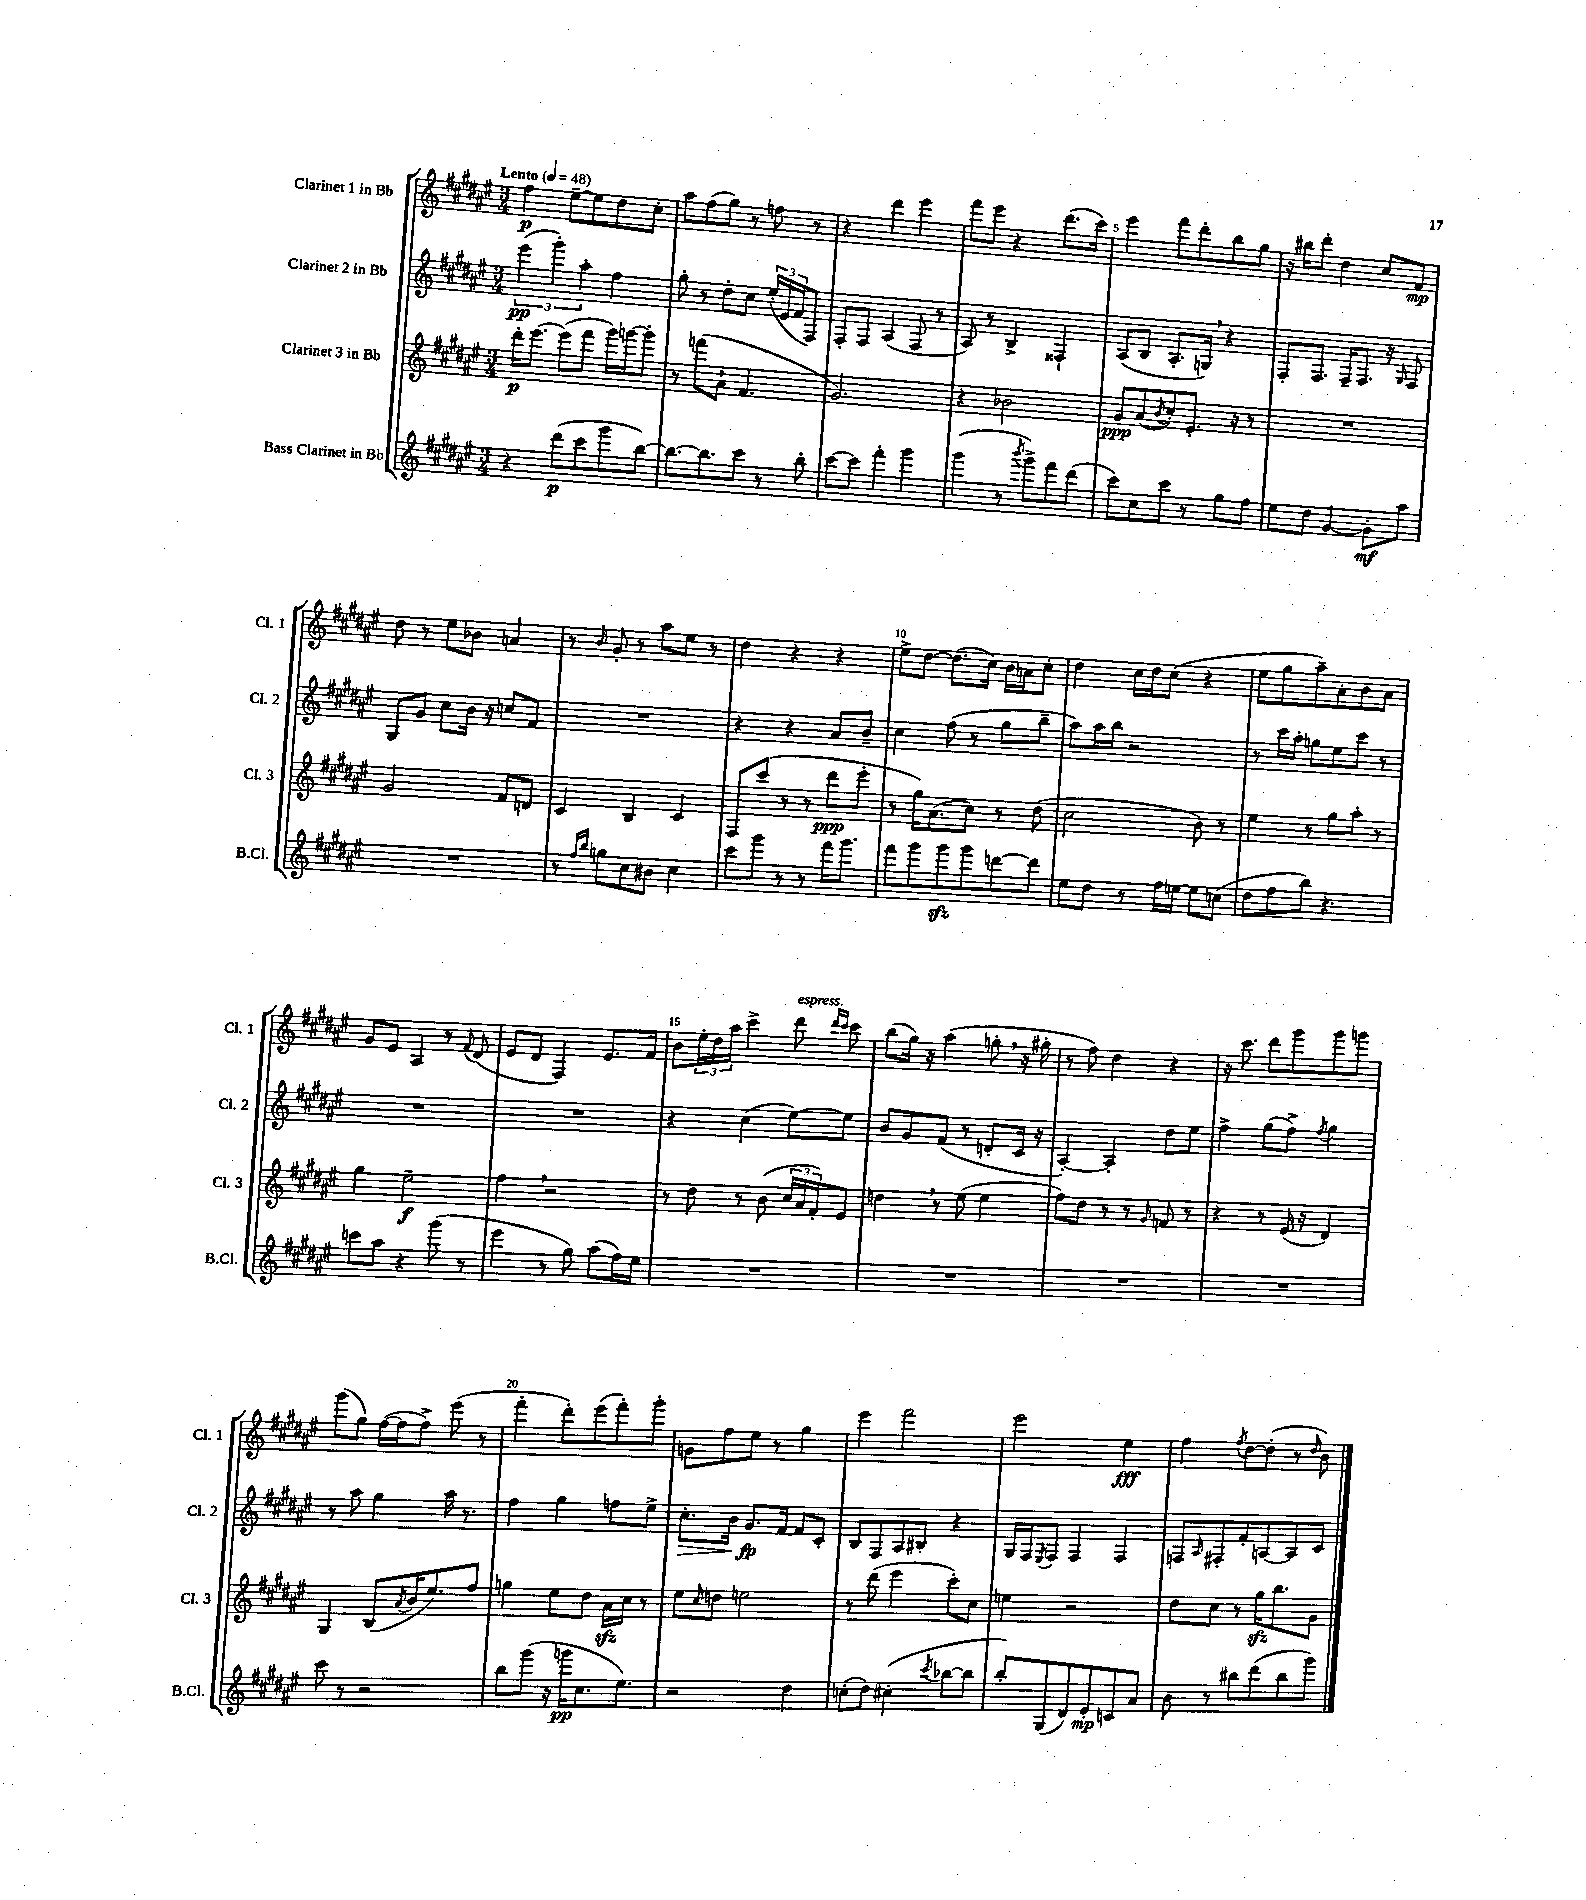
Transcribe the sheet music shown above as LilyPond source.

<<
\new StaffGroup <<
\new Staff = "s0" \with { instrumentName = "Clarinet 1 in Bb" shortInstrumentName = "Cl. 1" } {
    \clef treble \key fis \major \numericTimeSignature \time 3/4 \tempo "Lento" 4 = 48
    fis''4\p eis''8~-- eis''8 dis''8 cis''8-. |
    ais''8 fis''8( gis''8) r8 f''8 r8 |
    r4 dis'''4 eis'''4 |
    fis'''8 eis'''8 r4 dis'''8.( cis'''16) |
    eis'''4 fis'''8 dis'''8-. b''8 gis''8 |
    r16 bis''16 dis'''8-. dis''4 cis''8 fis'8\mp |
    dis''8 r8 eis''8 bes'8 a'4 |
    r8 \grace { b'16 } gis'8-. r8 ais''8 eis''8 r8 |
    dis''4 r4 r4 |
    eis''8-> dis''8~ dis''8.( cis''16) b'16 a'16 cis''8-. |
    dis''4 cis''16 dis''16 cis''8( r4 |
    eis''8 gis''8 ais''8--) ais'8-. b'8 ais'8 |
    gis'8 eis'8 ais4 r8 \appoggiatura { fis'8 } dis'8( |
    eis'8 dis'8 fis4) eis'8. fis'16 |
    b'8 \tuplet 3/2 { eis''16-. dis''16 ais''16 } cis'''4-> dis'''8^\markup { \italic "espress." } \grace { dis'''16 cis'''16 } cis'''8 |
    b''8( gis''16) r16 ais''4( g''8-. \breathe r16 gis''16-. |
    r8 fis''8) dis''4 r4 |
    r16 cis'''8. dis'''8 gis'''8 gis'''8 g'''8 |
    gis'''8( gis''8) fis''16~( fis''16 fis''8->) eis'''8( r8 |
    fis'''4-. dis'''8-.) eis'''8( fis'''8-.) gis'''8-. |
    g'8 fis''8 eis''8 r8 gis''4 |
    eis'''4 fis'''2 |
    eis'''2 eis''4\fff |
    fis''4 \acciaccatura { fis''8 } dis''8~ dis''8-.( r8 \grace { dis''16 } b'8) \bar "|." |
}
\new Staff = "s1" \with { instrumentName = "Clarinet 2 in Bb" shortInstrumentName = "Cl. 2" } {
    \clef treble \key fis \major \numericTimeSignature \time 3/4
    \tuplet 3/2 { eis'''4\pp( gis'''4-.) ais''4-. } fis''4 |
    gis''8-. r8 dis''8-. cis''8 \tuplet 3/2 { eis''16-.( eis'16 fis'16 } fis8) |
    fis8-. fis8 ais4( fis8 r8 |
    ais8) r8 b4-> fisis4-! |
    ais8( b8 ais8.-. g16) \breathe r4 |
    fis8-. fis8. fis16-- fis8. r16 \grace { gis16 } fis8 |
    gis8 gis'8 cis''8 b'16 r16 c''8 fis'8 |
    R2. |
    r4 r4 ais'8 b'8-- |
    cis''4 fis''8( r8 gis''8 b''8-- |
    ais''8) ais''16 b''16 r2 |
    r8 cis'''16 ais''16-. g''8 eis''8 cis'''8 r8 |
    R2. |
    R2. |
    r4 cis''4( eis''8~) eis''8 |
    b'8 gis'8 fis'8( r8 d'8-. cis'16 r16 |
    ais4~-.) ais4-. dis''8 eis''8 |
    fis''4-> gis''8( fis''8->) \acciaccatura { fis''8 } gis''4 |
    r8 ais''8 gis''4 ais''16 r8. |
    fis''4 gis''4 f''8 eis''8-> |
    cis''8.-.\> b'16 gis'8.\fp\! fis'16~ fis'8 cis'8-. |
    b8 fis8 ais8 bis8-. r4 |
    gis16 fis16 \acciaccatura { eis8 } fis8 fis4 fis4 |
    f8 \grace { ais16 } fis8-. fis'8-. a8~ a8 cis'8 \bar "|." |
}
\new Staff = "s2" \with { instrumentName = "Clarinet 3 in Bb" shortInstrumentName = "Cl. 3" } {
    \clef treble \key fis \major \numericTimeSignature \time 3/4
    dis'''16-.\p eis'''8.~ eis'''8( fis'''8 gis'''16) g'''16~ g'''8-. |
    r8 f'''8( ais'8-! fis'4. |
    gis'2.) |
    r4 bes'2 |
    gis'8\ppp ais'8( \acciaccatura { b'8 } cis''8-.) eis'8.-. r16 r8 |
    R2. |
    gis'2 fis'8 d'8 |
    cis'4 b4 cis'4 |
    fis8 cis'''8( r8 r8 dis'''8\ppp eis'''8-. |
    r8 gis''16) ais'8.( cis''8) r8 dis''8( |
    cis''2 b'8) r8 |
    eis''4 r8 gis''8 ais''8-. r8 |
    gis''4 eis''2--\f |
    fis''4 \breathe r2 |
    r8 dis''8 r8 b'8( \tuplet 3/2 { cis''16 ais'16 fis'16-.) } eis'8 |
    d''4 \breathe r8 eis''8( eis''4 |
    fis''8) dis''8 r8 r8 \grace { gis'16 } f'8 r8 |
    r4 r8 eis'16( r16 dis'4) |
    gis4 b8( \acciaccatura { ais'8 } b'16 eis''8.) fis''8 |
    g''4 eis''8 dis''8 ais'16\sfz cis''16 r8 |
    eis''8 \grace { cis''16 } d''8 e''2 |
    r8 dis'''8( eis'''4 cis'''8-.) cis''8 |
    e''4 r2 |
    dis''8 cis''8 r8 gis''16\sfz b''8. gis'8 \bar "|." |
}
\new Staff = "s3" \with { instrumentName = "Bass Clarinet in Bb" shortInstrumentName = "B.Cl." } {
    \clef treble \key fis \major \numericTimeSignature \time 3/4
    r4 dis'''8\p( cis'''8 gis'''8 b''8~) |
    b''8.~ b''8. cis'''8 r8 b''8-. |
    cis'''8~ cis'''8 fis'''4-. gis'''4 |
    gis'''4( r8 \acciaccatura { b'''8 } gis'''8->) fis'''8 dis'''8( |
    cis'''8) cis''8 cis'''8 r8 gis''8 fis''8 |
    eis''8 dis''8 gis'4~ gis'8-.\mf ais''8 |
    R2. |
    r8 \grace { fis''16 b''16 } g''8 cis''8 bis'8 cis''4 |
    cis'''8 gis'''8 r8 r8 fis'''16 gis'''8. |
    fis'''8 gis'''8 gis'''8\sfz gis'''8 d'''8~ d'''8 |
    eis''8 dis''8 r8 fis''16 e''16~ e''8 c''8( |
    dis''8 fis''8 b''8) r4. |
    c'''8 ais''8 r4 gis'''8( r8 |
    eis'''4 r8 gis''8) ais''8( fis''16) eis''16 |
    R2. |
    R2. |
    R2. |
    R2. |
    cis'''8 r8 r2 |
    b''8 gis'''8( r16 g'''16\pp cis''8. eis''8.) |
    r2 dis''4 |
    c''8-.( dis''8) cis''4-.( \acciaccatura { cis'''8 } bes''8~ bes''8 |
    b''8-.) gis8( dis'8) eis'8-.\mp c'8 ais'8 |
    b'8 r8 bis''8 dis'''8( bis''8 gis'''8) \bar "|." |
}
>>
>>
\layout { \context { \Score \override BarNumber.break-visibility = ##(#f #t #t) barNumberVisibility = #(every-nth-bar-number-visible 5) } }
